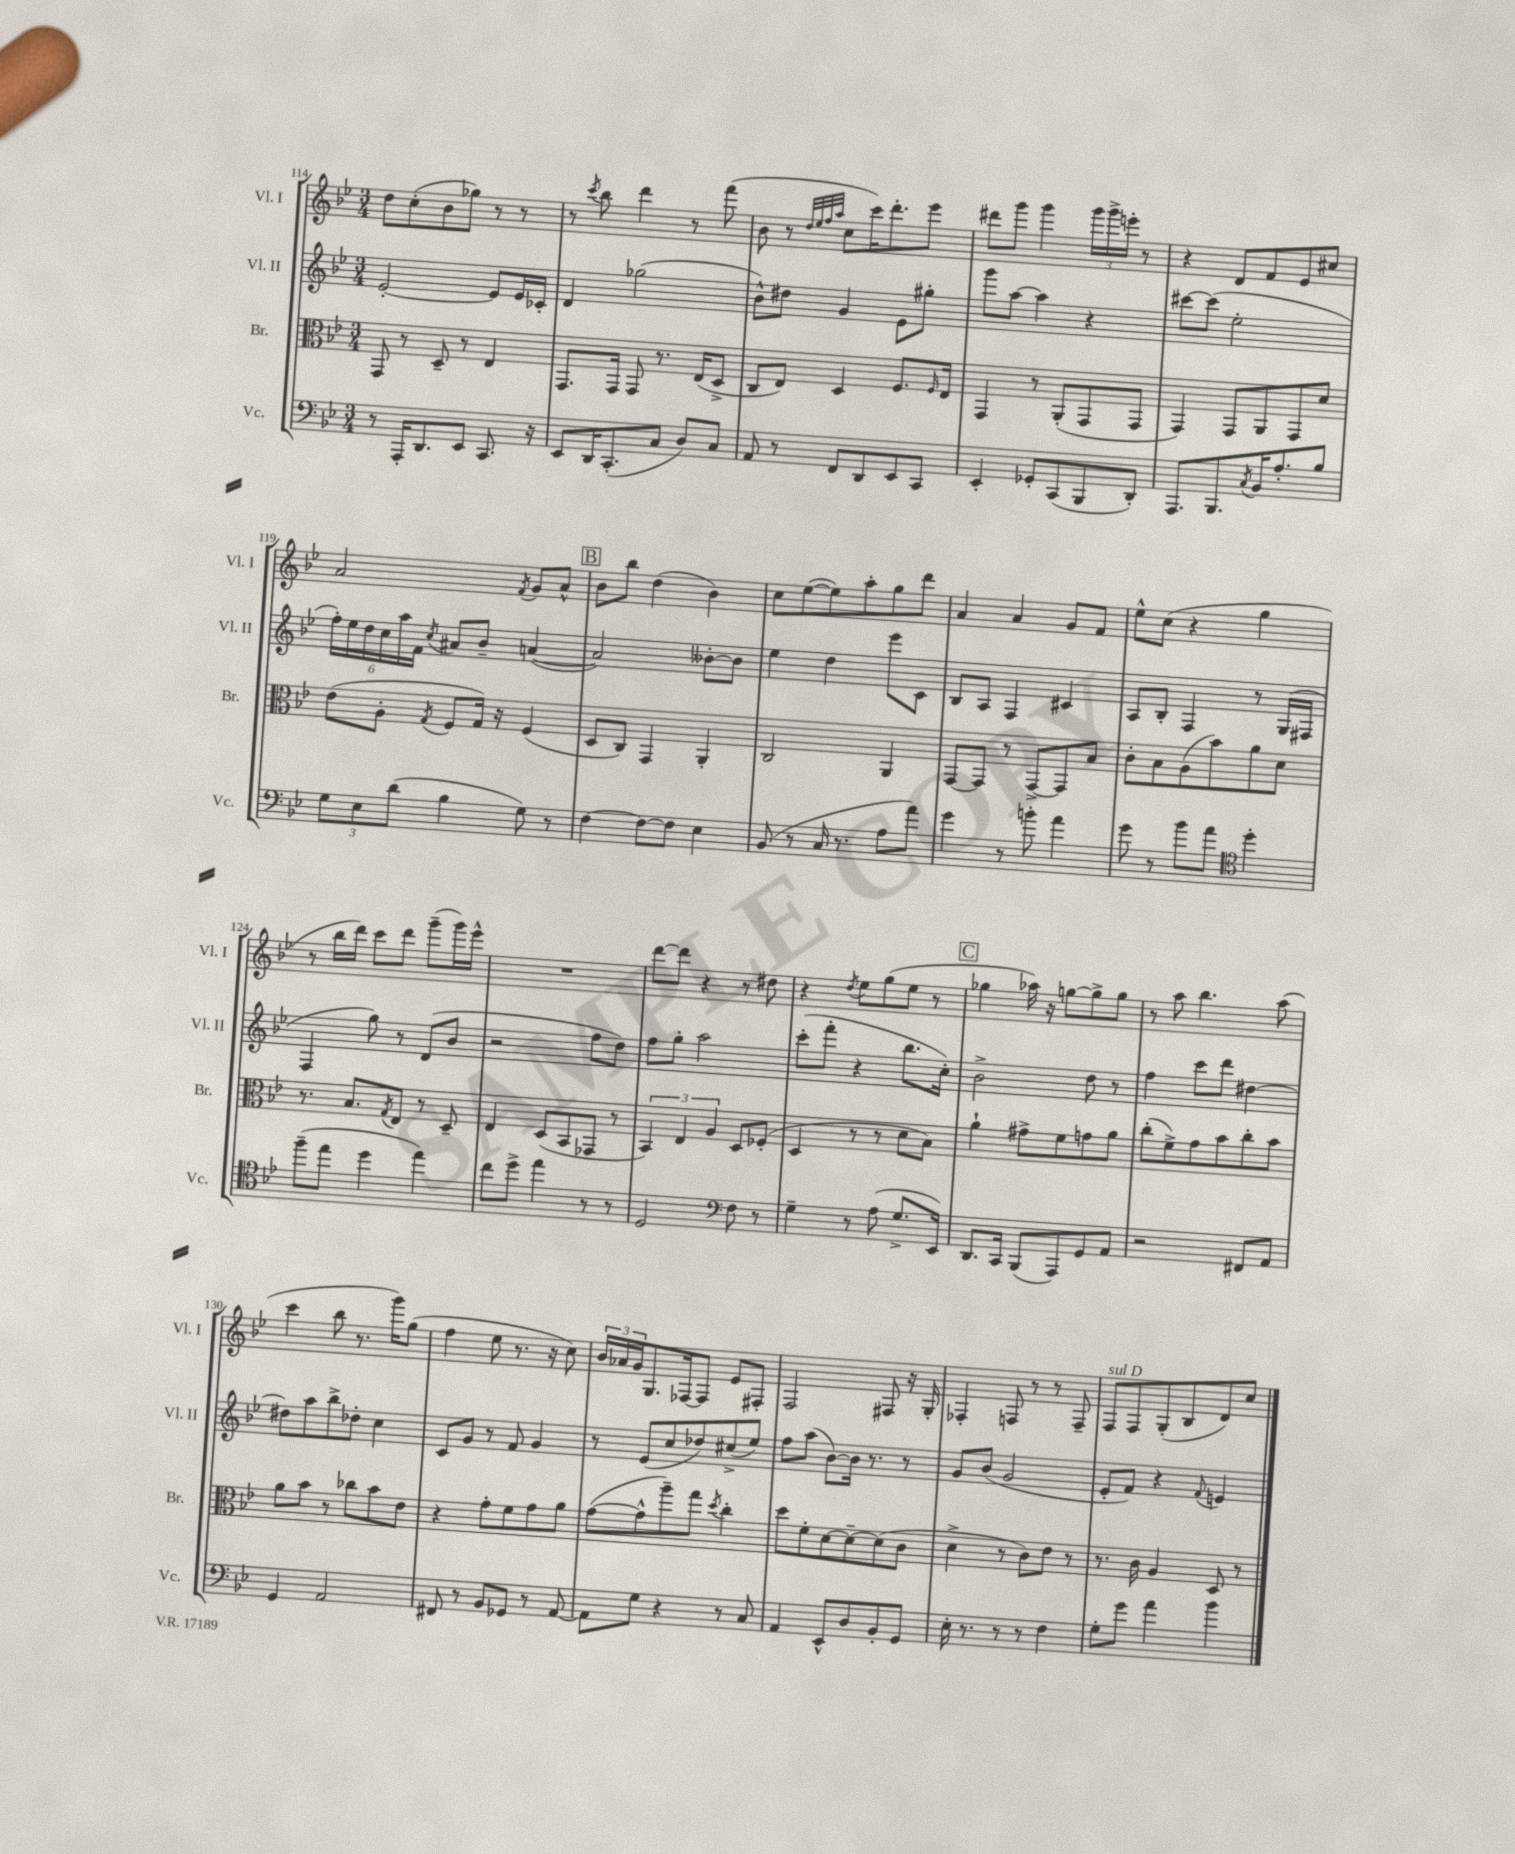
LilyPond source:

<<
\new StaffGroup <<
\new Staff = "s0" \with { instrumentName = "Vl. I" shortInstrumentName = "Vl. I" } {
    \clef treble \key bes \major \numericTimeSignature \time 3/4
    d''8 c''8-.( bes'8 ges''8) r8 r8 |
    r8 \acciaccatura { c'''8 } bes''8 d'''4 r8 f'''8( |
    bes'8 r8 \grace { d''32 ees''32 f''32 a''32 } c''8 c'''16) d'''8.-. ees'''8 |
    dis'''8 g'''8 g'''4 \tuplet 3/2 { g'''16 g'''16-> e'''16-. } r8 |
    r4 d'8 f'8 ees'8 cis''8 |
    a'2 \acciaccatura { f'8 } g'8 a'8-^ |
    \mark \markup { \box "B" } bes'8 bes''8 d''4( bes'4) |
    c''8 ees''8~( ees''8) a''8-. g''8 d'''8 |
    a'4 a'4 g'8 f'8 |
    ees''8-^ c''8( r4 g''4 |
    r8 bes''16 d'''16) c'''8 d'''8 g'''8--( g'''16) ees'''16-^ |
    R2. |
    d'''8~ d'''8 r4 r8 dis''8 |
    r4 \acciaccatura { d''8 } ees''8 g''8( ees''8 r8 |
    \mark \markup { \box "C" } ges''4 aes''16) r16 g''8~ g''8-> g''8 |
    r8 a''8 bes''4. a''8( |
    c'''4 bes''8 r8. g'''16) g''8( |
    f''4 ees''8 r8. r16 c''8) |
    \tuplet 3/2 { bes'16 aes'16 g'16 } g8. fes16~ fes8 ees'8 fis8-. |
    f2 fis8 r16 g16-. |
    fes4-. f8 r8 r8 f8-- |
    f8^\markup { \italic "sul D" } f8 g8-.( bes8 d'8) c''8 \bar "|." |
}
\new Staff = "s1" \with { instrumentName = "Vl. II" shortInstrumentName = "Vl. II" } {
    \clef treble \key bes \major \numericTimeSignature \time 3/4
    ees'2~-. ees'8 ees'16 ces'16-. |
    d'4 ges''2( |
    bes'8-^) dis''8 g'4 ees'8 gis''8-. |
    g'''8 a''8~ a''4 r4 |
    cis'''8~ cis'''8( ees''2-. |
    \tuplet 6/4 { f''16-.) ees''16 d''16 c''16 a''16 f'16 } \acciaccatura { c''8 } ais'8 bes'8-- a'4~( |
    \mark \markup { \box "B" } a'2) beses'8~-. beses'8 |
    ees''4 d''4 ees'''8 c'8 |
    bes8 a8 f4 cis'4 |
    a8 bes8-. f4 r8 g16( fis16 |
    f4 g''8) r8 d'8( bes'8 |
    r2 f''8 d''8) |
    f''8 g''8-. a''2 |
    c'''8-.( f'''8-. r4 bes''8. c''16-.) |
    \mark \markup { \box "C" } bes'2-> d''8 r8 |
    f''4 c'''8 d'''8 dis''4~ |
    dis''8 a''8 bes''8-> des''8-. c''4 |
    c'8 g'8 r8 f'8 g'4 |
    r8 ees'8( c''8 des''8) cis''8->( ees''8) |
    f''8 a''8( bes'8~) bes'16 r8. r8 |
    g'8 bes'8( g'2 |
    ees'8-. f'8) r4 \appoggiatura { f'8 } e'4 \bar "|." |
}
\new Staff = "s2" \with { instrumentName = "Br." shortInstrumentName = "Br." } {
    \clef alto \key bes \major \numericTimeSignature \time 3/4
    g,8 r8 d8-- r8 ees4 |
    g,8. g,16 g,8 r8. ees16( d8-> |
    c8 ees8) d4 f8. \grace { f16 } ees16 |
    g,4 r8 a,8-.( g,8 g,8 |
    g,4) g,8 a,8 g,8 d'8 |
    ees'8( a8-. \acciaccatura { g8 } f8 g16) r16 f4( |
    \mark \markup { \box "B" } d8 c8) g,4 a,4-. |
    c2 a,4 |
    g,8~ g,8 r8 g,8~-> g,8 bes8 |
    c'8-. bes8 a8( bes'8) a'8 d'8 |
    r8. bes8. \acciaccatura { g8 } ees8 r8 d8-- |
    ees4 d8( bes,8 ges,8 r8 |
    \tuplet 3/2 { bes,4) ees4 a4 } d8 fes8-.( |
    d4 r8 r8 d'8 bes8) |
    \mark \markup { \box "C" } a'4-! gis'8-> f'8 g'8 a'8 |
    c''8-.( f'8->) g'8 bes'8 c''8-. bes'8 |
    a'8 bes'8 r8 ces''8 bes'8 ees'8 |
    r4 g'8-. f'8 g'8 a'8 |
    g'8~( g'8-^ a''8--) g''8 \acciaccatura { d''8 } c''4-. |
    d''8 f'8-. d'8~ d'8~-- d'8( c'8 |
    d'4-> r8 c'8) ees'8 r8 |
    r8. c'16 a4 d8 r8 \bar "|." |
}
\new Staff = "s3" \with { instrumentName = "Vc." shortInstrumentName = "Vc." } {
    \clef bass \key bes \major \numericTimeSignature \time 3/4
    r8 a,,16-. d,8. ees,8 c,8. r16 |
    ees,8 d,16 c,8.-.( c8 d8) c8 |
    a,8 r8 f,8 d,8 ees,8 c,8 |
    ees,4-. ges,8-. c,8( bes,,8 d,8-.) |
    a,,8. bes,,8. \acciaccatura { c8 } bes,16 a8.-. bes8 |
    \tuplet 3/2 { g8 ees8 d'8( } bes4 g8) r8 |
    \mark \markup { \box "B" } f4~ f8~ f8 ees4 |
    bes,8( r8 c16 r8. a8 a'8) |
    g'4 r8 b'8-. a'4 |
    g'8 r8 bes'8 a'8 \clef tenor d''4-. |
    f''8--( ees''8 d''4 ees''4) |
    c''8 d''8-> ees''4 r8 r8 |
    d2 \clef bass f8 r8 |
    g4-- r8 a8( g8.-> ees,16) |
    \mark \markup { \box "C" } d,8. c,16 bes,,8( a,,8) g,8 a,8 |
    r2 fis,8 a,8 |
    g,4 a,2 |
    fis,8 r8 bes,8 ges,8 r8 a,8~ |
    a,8 g8 r4 r8 c8 |
    a,4 ees,8-^ d8 bes,8-. g,8 |
    ees16-. r8. r8 r8 f4 |
    g8-. g'8 a'4 bes'4 \bar "|." |
}
>>
>>
\layout { \context { \Score currentBarNumber = #114 } }
